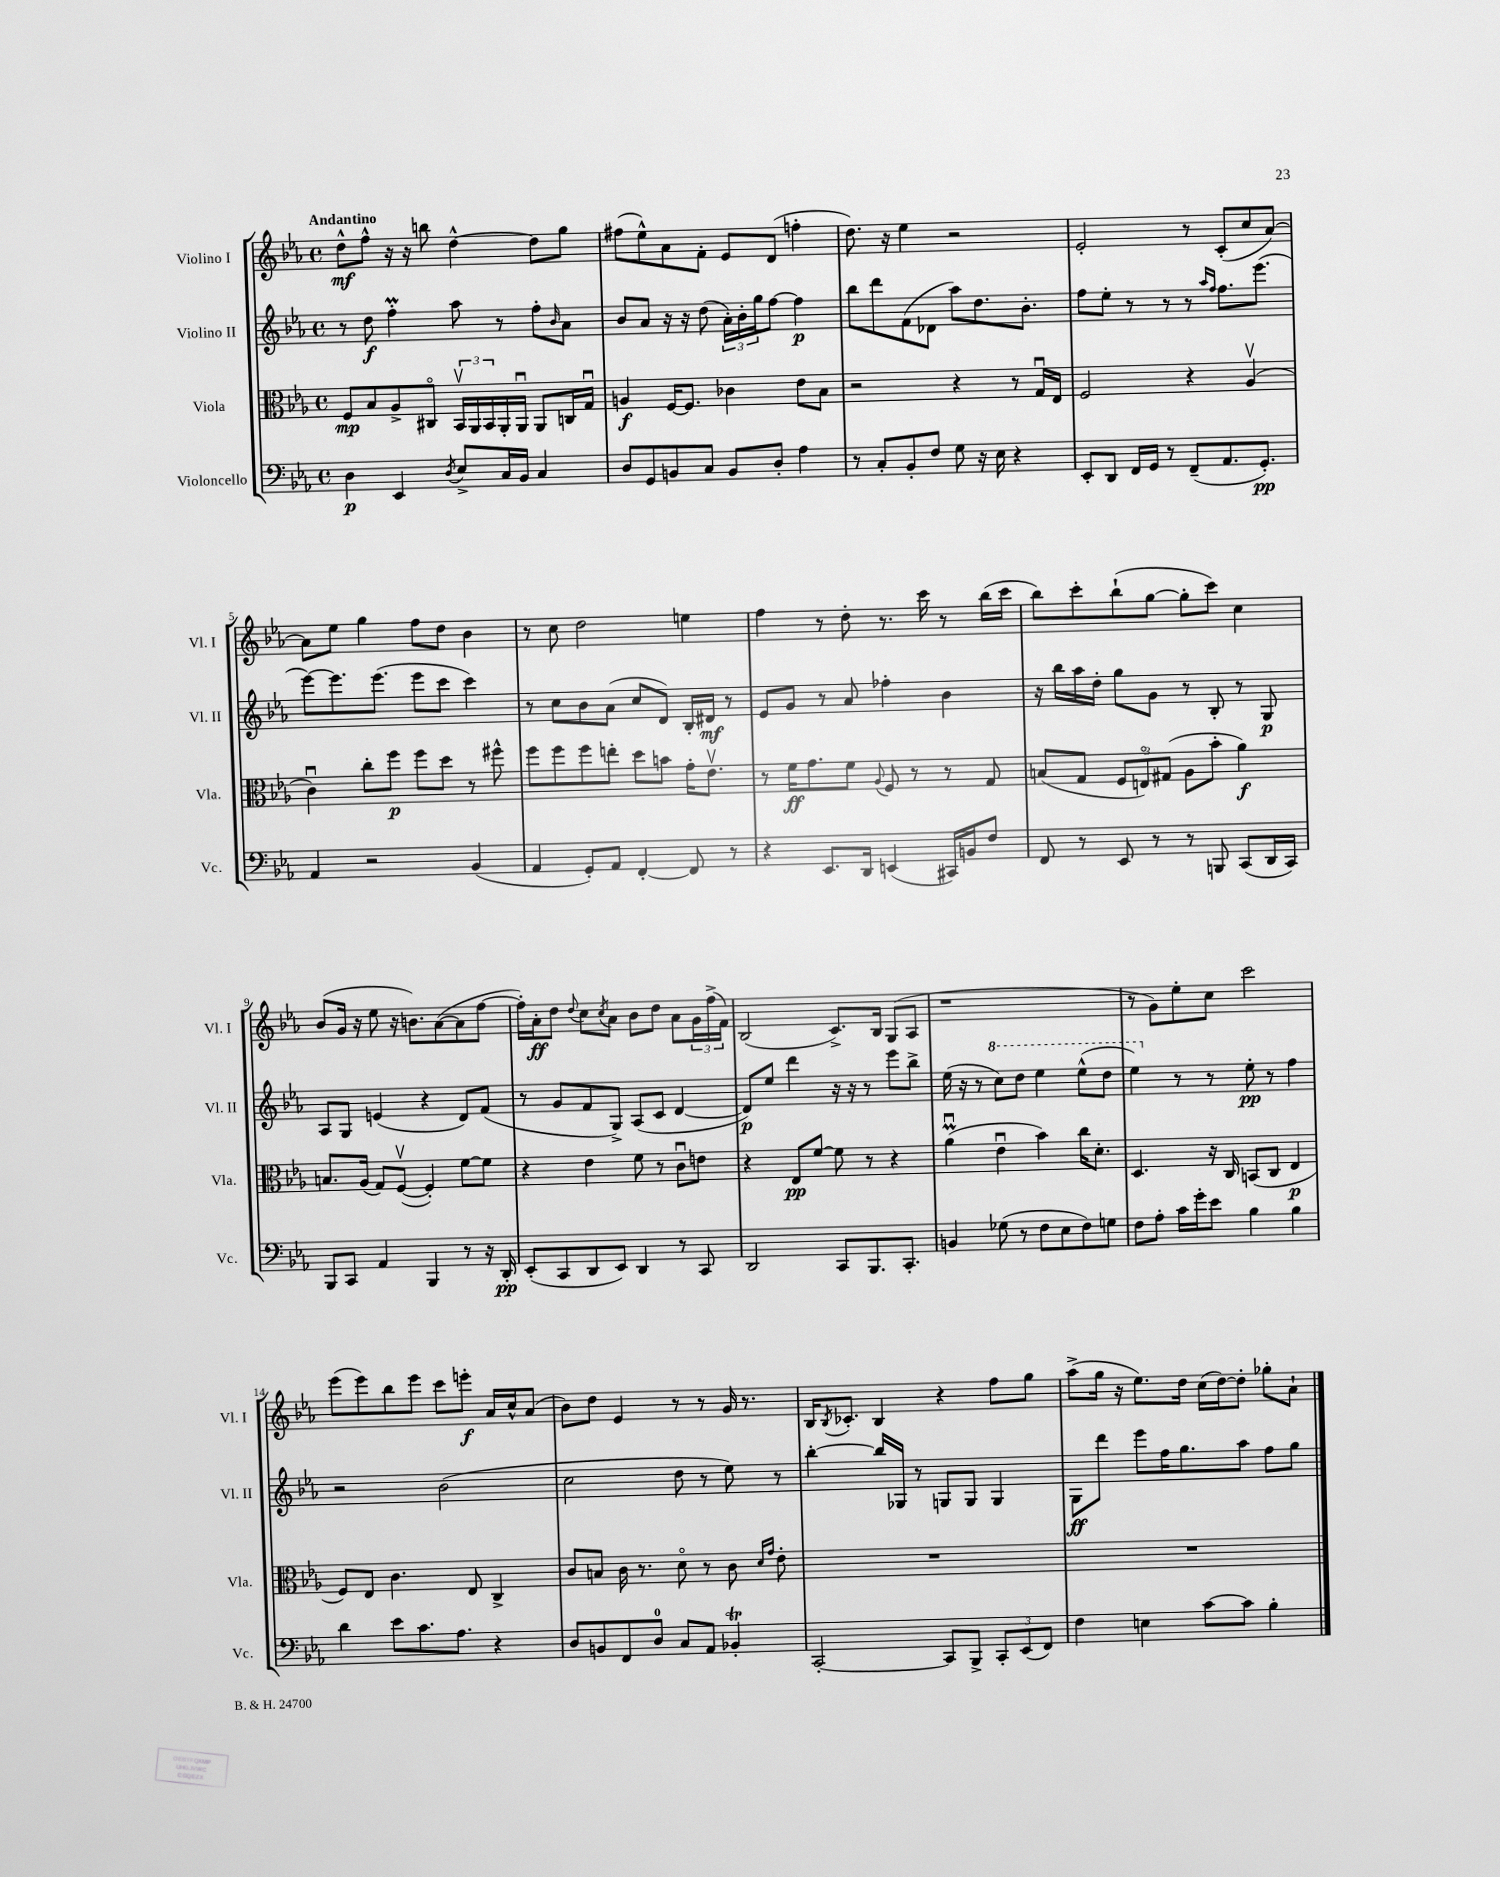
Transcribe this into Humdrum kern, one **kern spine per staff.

**kern	**dynam	**kern	**dynam	**kern	**dynam	**kern	**dynam
*part4	*part4	*part3	*part3	*part2	*part2	*part1	*part1
*staff4	*staff4	*staff3	*staff3	*staff2	*staff2	*staff1	*staff1
*I"Violoncello	*	*I"Viola	*	*I"Violino II	*	*I"Violino I	*
*I'Vc.	*	*I'Vla.	*	*I'Vl. II	*	*I'Vl. I	*
*clefF4	*	*clefC3	*	*clefG2	*	*clefG2	*
*k[b-e-a-]	*	*k[b-e-a-]	*	*k[b-e-a-]	*	*k[b-e-a-]	*
*M4/4	*	*M4/4	*	*M4/4	*	*M4/4	*
*met(c)	*	*met(c)	*	*met(c)	*	*met(c)	*
=1	=1	=1	=1	=1	=1	=1	=1
!	!	!	!	!	!	!LO:TX:a:B:t=Andantino	!
4D\	p	8F/L	mp	8r	.	8dd^^\L	mf
.	.	8B-/	.	8dd\	f	8ff^^\J	.
4EE-/	.	8A-^/	.	4ffM'\	.	16r	.
.	.	.	.	.	.	16r	.
.	.	8C#X/J	.	.	.	8bbn\	.
8qD/	.	.	.	.	.	.	.
8E-^/L	.	24BB-v/LL	.	8aa-\	.	[4dd^^\	.
.	.	24AA-/	.	.	.	.	.
.	.	24BB-/	.	.	.	.	.
16C/L	.	16AA-'/	.	8r	.	.	.
16BB-/JJ	.	16AA-u/JJ	.	.	.	.	.
4C/	.	8AA-/L	.	8ff'\L	.	8dd\L]	.
.	.	.	.	16qqb-/	.	.	.
.	.	16Cn/L	.	8a-\J	.	8gg\J	.
.	.	16Gu/JJ	.	.	.	.	.
=2	=2	=2	=2	=2	=2	=2	=2
8D/L	.	4An/	f	8b-/L	.	(8ff#X\L	.
8GG/	.	.	.	8a-/J	.	8ee-^^\)	.
8BBn/	.	[16F/KL	.	16r	.	8a-\	.
.	.	8.F/J]	.	16r	.	.	.
8C/J	.	.	.	(8dd\	.	8f'\J	.
8BB/L	.	4c-X\	.	24a-'\LL)	.	8e-/L	.
.	.	.	.	24b-'\	.	.	.
.	.	.	.	24gg\J	.	.	.
8D'/J	.	.	.	[8ff\J	.	(8d/J	.
4A-\	.	8e-\L	.	4ff\]	p	4ffn'\	.
.	.	8B-\J	.	.	.	.	.
=3	=3	=3	=3	=3	=3	=3	=3
8r	.	2r	.	8bb-\L	.	8.dd\)	.
8C'/L	.	.	.	8ddd\	.	.	.
.	.	.	.	.	.	16r	.
8BB-'/	.	.	.	(8f\	.	4ee-\	.
8F/J	.	.	.	8d-X\J	.	.	.
8G\	.	4r	.	8aa-\L)	.	2r	.
16r	.	.	.	8.dd\	.	.	.
16E-\	.	.	.	.	.	.	.
4r	.	8r	.	.	.	.	.
.	.	.	.	8.b-'\J	.	.	.
.	.	16Gu/LL	.	.	.	.	.
.	.	16E-/JJ	.	.	.	.	.
=4	=4	=4	=4	=4	=4	=4	=4
8EE-'/L	.	2F/	.	8ff\L	.	2e-'/	.
8DD/J	.	.	.	8ee-'\J	.	.	.
16FF/LL	.	.	.	8r	.	.	.
16GG/JJ	.	.	.	.	.	.	.
8r	.	.	.	8r	.	.	.
(8FF~/L	.	4r	.	8r	.	8r	.
.	.	.	.	16qqaa-/LL	.	.	.
.	.	.	.	16qqff/JJ	.	.	.
8.AA-/	.	.	.	8.ff\L	.	(8c'/L	.
.	.	(4A-v/	.	.	.	8cc/	.
8.GG'/J)	pp	.	.	(8.eee-\J	.	.	.
.	.	.	.	.	.	[8a-/J)	.
!!LO:LB:g=z
=5	=5	=5	=5	=5	=5	=5	=5
4AA-/	.	4cu\)	.	[8eee-\L)	.	8a-\L]	.
.	.	.	.	8.eee-\]	.	8ee-\J	.
2r	.	8cc'\L	.	.	.	4gg\	.
.	.	.	.	(8.eee-\J	.	.	.
.	.	8ff\J	p	.	.	.	.
.	.	8ff\L	.	8eee-\L	.	8ff\L	.
.	.	8dd\J	.	8ccc\J	.	8dd\J	.
(4BB-/	.	8r	.	4ccc\)	.	4b-\	.
.	.	8ff#X^^\	.	.	.	.	.
=6	=6	=6	=6	=6	=6	=6	=6
4AA-/	.	8ff\L	.	8r	.	8r	.
.	.	8ff\	.	8cc\L	.	8cc\	.
8GG'/L)	.	8ff\	.	8b-\	.	2dd\	.
8AA-/J	.	8een'\J	.	(8a-\J	.	.	.
[4FF'/	.	8dd\L	.	8cc/L	.	.	.
.	.	8bn\J	.	8d/J)	.	.	.
8FF/]	.	16g'\KL	.	16B-'/LL	.	4een\	.
.	.	8.e-v\J	.	16d#X/JJ	mf	.	.
8r	.	.	.	8r	.	.	.
=7	=7	=7	=7	=7	=7	=7	=7
4r	.	8r	.	8e-/L	.	4ff\	.
.	.	16f\KL	ff	8g/J	.	.	.
.	.	8.g\	.	.	.	.	.
8.EE-/L	.	.	.	8r	.	8r	.
.	.	8f\J	.	8a-/	.	8dd'\	.
16DD/Jk	.	.	.	.	.	.	.
.	.	8qqA-/	.	.	.	.	.
(4EEn/	.	8F/	.	4ff-X'\	.	8.r	.
.	.	8r	.	.	.	.	.
.	.	.	.	.	.	16ccc\	.
16CC#X/LL)	.	8r	.	4b-\	.	8r	.
16BBn/J	.	.	.	.	.	.	.
8F/J	.	8G/	.	.	.	(16bb-\LL	.
.	.	.	.	.	.	16ccc\JJ	.
=8	=8	=8	=8	=8	=8	=8	=8
8FF/	.	(8Bn/L	.	16r	.	8bb-\L)	.
.	.	.	.	16bb-\LL	.	.	.
8r	.	8G/J	.	16aa-\	.	8ccc'\	.
.	.	.	.	16dd'\JJ	.	.	.
8EE-/	.	12F/L	.	8gg\L	.	(8bb-`\	.
.	.	12En/)	.	.	.	.	.
8r	.	.	.	8g\J	.	[8gg\J	.
.	.	(12G#X/J	.	.	.	.	.
8r	.	8A-\L	.	8r	.	8gg'\L]	.
8BBBn/	.	8b-'\J	.	8B-'/	.	8ccc\J)	.
(8CC/L	.	4a-\)	f	8r	.	4cc\	.
16DD/L	.	.	.	8G/	p	.	.
16CC/JJ)	.	.	.	.	.	.	.
!!LO:LB:g=z
=9	=9	=9	=9	=9	=9	=9	=9
8BBB-/L	.	8.Bn/L	.	8A-/L	.	(8b-/L	.
8CC/J	.	.	.	8G/J	.	16g/Jk	.
.	.	(16A-/Jk	.	.	.	16r	.
4AA-/	.	8G/L)	.	(4en/	.	8ee-\	.
.	.	([8Fv/J	.	.	.	16r	.
.	.	.	.	.	.	8.bn\L)	.
4BBB-/	.	4F'/])	.	4r	.	.	.
.	.	.	.	.	.	([8a-\	.
8r	.	[8f\L	.	8d/L)	.	8a-\]	.
16r	.	8f\J]	.	(8f/J	.	[8ff\J	.
16DD'/	pp	.	.	.	.	.	.
=10	=10	=10	=10	=10	=10	=10	=10
(8EE-'/L	.	4r	.	8r	.	16ff'\LL])	.
.	.	.	.	.	.	16a-'\J	ff
8CC/	.	.	.	8g/L	.	8dd\J	.
.	.	.	.	.	.	8qqdd/	.
8DD/	.	4e-\	.	8f/	.	8cc\L	.
.	.	.	.	.	.	8qcc/	.
8EE-/J)	.	.	.	8G^/J)	.	8a-\J	.
4DD/	.	8f\	.	(8A-/L	.	8b-\L	.
.	.	8r	.	8c/J	.	8dd\J	.
8r	.	8cu\L	.	[4d/	.	8a-\L	.
8CC/	.	8en\J	.	.	.	24g\L	.
.	.	.	.	.	.	(24ff^\	.
.	.	.	.	.	.	24f\JJ)	.
=11	=11	=11	=11	=11	=11	=11	=11
2DD/	.	4r	.	8d/L])	p	(2B-/	.
.	.	.	.	8ee-/J	.	.	.
.	.	8E-/L	pp	4ddd\	.	.	.
.	.	[8f/J	.	.	.	.	.
8CC/L	.	8f\]	.	16r	.	8.c^/L)	.
.	.	.	.	16r	.	.	.
8.BBB-/	.	8r	.	8r	.	.	.
.	.	.	.	.	.	16B-/Jk	.
.	.	4r	.	8eee-\L	.	(8G/L	.
8.CC'/J	.	.	.	.	.	.	.
.	.	.	.	8bb-^\J	.	8A-/J	.
=12	=12	=12	=12	=12	=12	=12	=12
4BBn/	.	(4a-Mu\	.	(16ee-\	.	1r	.
.	.	.	.	16r	.	.	.
.	.	.	.	8r	.	.	.
*	*	*	*	*8va	*	*	*
(8G-X\	.	4e-u\	.	8ccc\L)	.	.	.
8r	.	.	.	8ddd\J	.	.	.
8F\L	.	4b-\)	.	4eee-\	.	.	.
8E-\	.	.	.	.	.	.	.
8F\)	.	16cc\KL	.	(8eee-^^\L	.	.	.
.	.	8.d'\J	.	.	.	.	.
8Gn\J	.	.	.	8ddd\J	.	.	.
=13	=13	=13	=13	=13	=13	=13	=13
8F\L	.	4.D/	.	4eee-\)	.	8r	.
8A-'\J	.	.	.	.	.	8g\L)	.
*	*	*	*	*X8va	*	*	*
16c\LL	.	.	.	8r	.	8ee-'\	.
16g'\J	.	.	.	.	.	.	.
8e-\J	.	16r	.	8r	.	8cc\J	.
.	.	16C/	.	.	.	.	.
4B-\	.	(8BBn/L	.	8ee-'\	pp	2ccc\	.
.	.	8C/J	.	8r	.	.	.
4B-\	.	4E-/	p	4ff\	.	.	.
!!LO:LB:g=z
=14	=14	=14	=14	=14	=14	=14	=14
4d\	.	8F/L)	.	2r	.	(8eee-\L	.
.	.	8E-/J	.	.	.	8eee-\)	.
8e-\L	.	4.c\	.	.	.	8bb-\	.
8.c\	.	.	.	.	.	8eee-\J	.
.	.	.	.	(2b-\	.	8ccc\L	.
8.A-\J	.	.	.	.	.	.	.
.	.	8E-/	.	.	.	8eeen'\J	f
4r	.	4C^/	.	.	.	16a-/LL	.
.	.	.	.	.	.	16cc^^/J	.
.	.	.	.	.	.	(8a-/J	.
=15	=15	=15	=15	=15	=15	=15	=15
8D/L	.	8c/L	.	2cc\	.	8b-\L)	.
8BBn/	.	8Bn/J	.	.	.	8dd\J	.
8FF/	.	16c\	.	.	.	4e-/	.
.	.	8.r	.	.	.	.	.
8D/J	.	.	.	.	.	.	.
8C/L	.	8d\	.	8dd\	.	8r	.
8AA-/J	.	8r	.	8r	.	8r	.
4BB-XT'/	.	8c\	.	8ee-\)	.	16g/	.
.	.	.	.	.	.	8.r	.
.	.	16qqd/LL	.	.	.	.	.
.	.	16qqg/JJ	.	.	.	.	.
.	.	8e-'\	.	8r	.	.	.
=16	=16	=16	=16	=16	=16	=16	=16
[2CC'/	.	1r	.	[4bb-'\	.	16B-/KL	.
.	.	.	.	.	.	8qB-/	.
.	.	.	.	.	.	8.c-X'/J	.
.	.	.	.	16bb-/LL]	.	4B-/	.
.	.	.	.	16G-X/JJ	.	.	.
.	.	.	.	8r	.	.	.
8CC/L]	.	.	.	8Gn/L	.	4r	.
8BBB-^/J	.	.	.	8G/J	.	.	.
12CC'/L	.	.	.	4G/	.	8ff\L	.
(12EE-/	.	.	.	.	.	.	.
.	.	.	.	.	.	8gg\J	.
12FF/J)	.	.	.	.	.	.	.
=17	=17	=17	=17	=17	=17	=17	=17
4F\	.	1r	.	8G\L	ff	(8aa-^\L	.
.	.	.	.	8ddd\J	.	16gg\Jk	.
.	.	.	.	.	.	16r	.
4En\	.	.	.	8eee-\L	.	8.ee-\L)	.
.	.	.	.	16ff\K	.	.	.
.	.	.	.	8.gg\	.	16dd\Jk	.
[8c\L	.	.	.	.	.	(16cc\LL	.
.	.	.	.	.	.	[16dd\J)	.
8c\J]	.	.	.	8aa-\J	.	8dd'\J]	.
4B-'\	.	.	.	8ff\L	.	8gg-X'\L	.
.	.	.	.	8gg\J	.	8a-`\J	.
==	==	==	==	==	==	==	==
*-	*-	*-	*-	*-	*-	*-	*-
